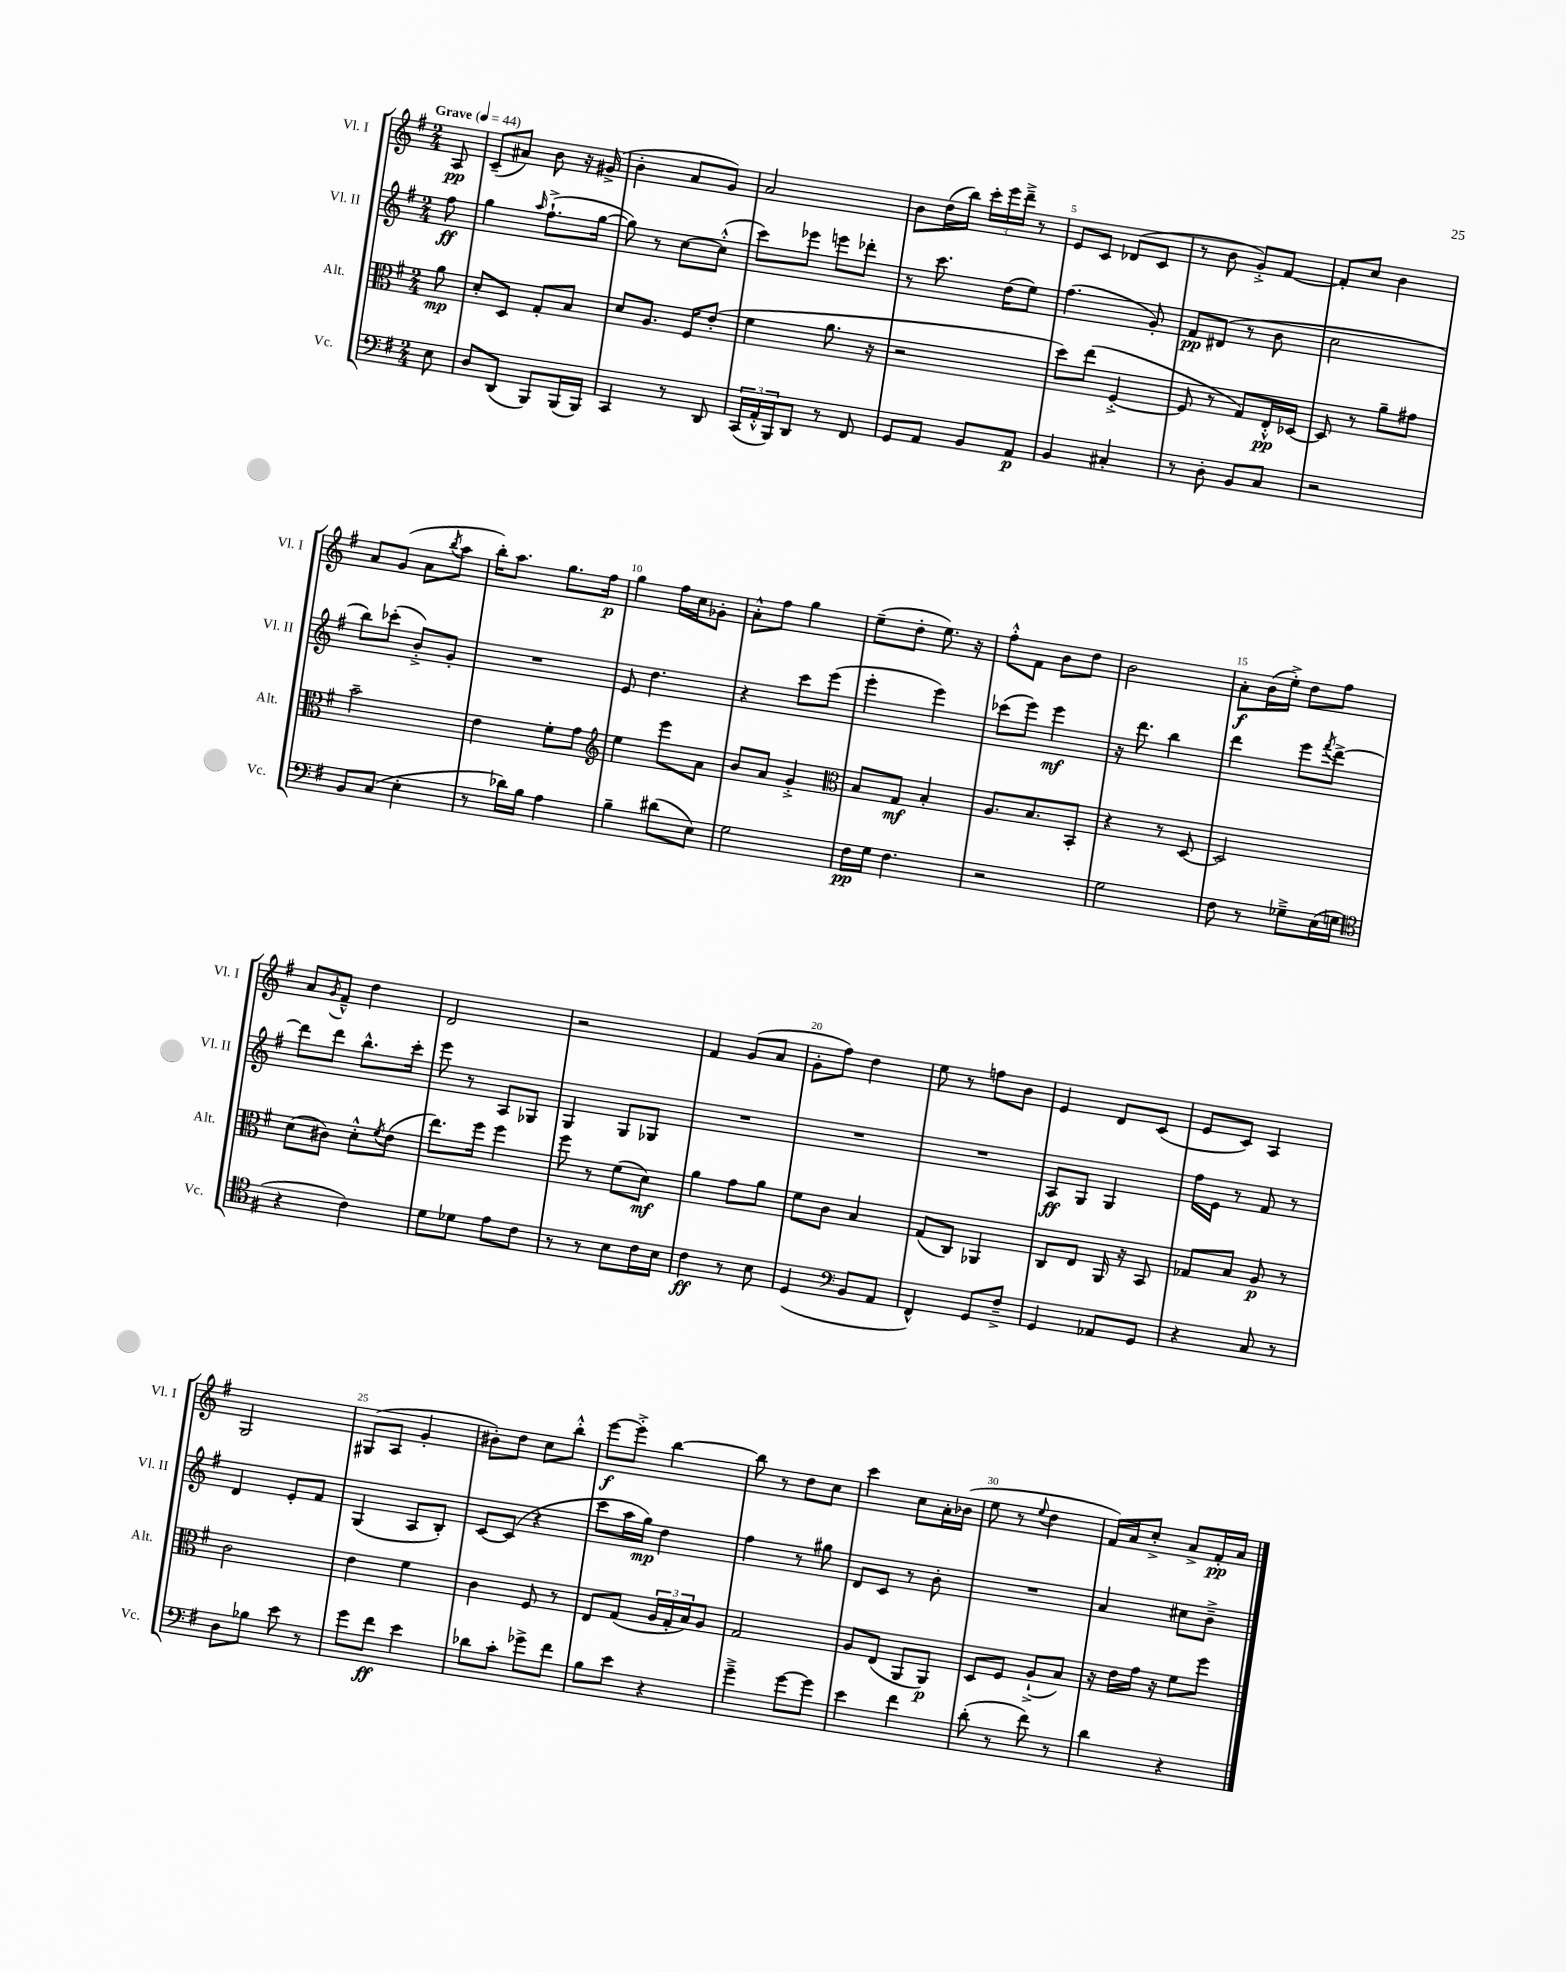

**kern	**kern	**kern	**kern
*staff4	*staff3	*staff2	*staff1
*clefF4	*clefC3	*clefG2	*clefG2
*k[f#]	*k[f#]	*k[f#]	*k[f#]
*M2/4	*M2/4	*M2/4	*M2/4
*MM44	*MM44	*MM44	*MM44
8E	8a	8ff#	8A
=	=	=	=
8D	8d'	4gg	(8c~
(8DD	8D	.	8a#)
.	.	16qqaa	.
8BBB)	8G'	(8.ff#`^	8b
(16BBB	8B	.	16r
16BBB)	.	[16gg	(16g#^
=	=	=	=
4CC	8d	8gg])	4b'
.	8.A	8r	.
8r	.	[8cc	8a
.	16F#	.	.
8DD	(8e'	(8cc'^^]	8g)
=	=	=	=
(24CC	4f#	8ccc)	2a
24AA'^^	.	.	.
24BBB)	.	.	.
8DD	.	8eee-	.
8r	8.a	8eee	.
8FF#	.	8ddd-'	.
.	16r	.	.
=	=	=	=
8GG	2r	8r	8b
8AA	.	8.ccc	(16dd
.	.	.	16bb)
8BB	.	.	24ccc'
.	.	.	24eee
.	.	(16dd	.
.	.	.	24ddd~^
8AA	.	8ee)	8r
=	=	=	=
4BB	8dd)	(4.ff#	8e
.	(8ee	.	8c
4C#'	[4F#'^	.	(8d-
.	.	8g')	8c
=	=	=	=
8r	8F#]	8f#	8r
8D'	8r	(8d#	8b
8BB	8G)	8r	8g'^)
8C	16E'^^	8b	[8f#
.	[16D-	.	.
=	=	=	=
2r	8D-]	2cc	8f#']
.	8r	.	8cc
.	8a~	.	4b
.	8g#	.	.
=	=	=	=
8BB	2b~	8bb)	8a
(8C	.	(8ccc-'	(8g
4E'	.	8b'^)	8a
.	.	.	8qbb
.	.	8g'	8aa
=	=	=	=
8r	4e	2r	16bb')
.	.	.	8.aa
16d-)	.	.	.
16B	.	.	.
4A	8f#'	.	8.gg
.	8g	.	.
.	.	.	16ff#
=	=	=	=
*	*clefG2	*	*
4B~	4ee	8e	4gg
.	.	4.dd	.
(8d#	8eee	.	16ff#
.	.	.	16cc
8E)	8a	.	8g-'
=	=	=	=
2G	8b	4r	8a'^^
.	8a	.	8ff#
.	4g'^	8ccc	4gg
.	.	(8eee	.
=	=	=	=
*	*clefC3	*	*
16F#	8B	4eee'	(8ee~
16G	.	.	.
4.F#	8G	.	8dd'
.	4B'	4eee)	8.ee)
.	.	.	16r
=	=	=	=
2r	8.A	(8ccc-	8ff#'^^
.	.	8eee)	8f#
.	8.B	.	.
.	.	4eee	8b
.	8BB'	.	8dd
=	=	=	=
2G	4r	16r	2b
.	.	8.ddd	.
.	8r	4bb	.
.	[8D	.	.
=	=	=	=
8F#	2D]	4ddd	8a'
8r	.	.	(16b
.	.	.	16ee'^)
8G-~^	.	8eee	8dd
.	.	8qfff#	.
(16E	.	[8ddd^	8ff#
16G	.	.	.
=	=	=	=
*clefC4	*	*	*
4r	(8d	8ddd]	8a
.	.	.	8qg
.	8c#)	8ddd	8f#~^^
4c)	8d'^^	8.bb^^	4dd
.	8qf#	.	.
.	(8e	.	.
.	.	16ccc'	.
=	=	=	=
8d	8.ee)	8eee	2d
8d-	.	8r	.
.	16ff#	.	.
8e	4ff#	8A	.
8c	.	8G-	.
=	=	=	=
8r	8ff#	4G	2r
8r	8r	.	.
8B	(8f#	8G	.
16c	8d)	8G-	.
16B	.	.	.
=	=	=	=
4c	4a	2r	4f#
8r	8g	.	(8g
8B	8a	.	8a
=	=	=	=
(4D	8f#	2r	8g'
.	8c	.	8ff#)
*clefF4	*	*	*
8BB	4B	.	4dd
8AA	.	.	.
=	=	=	=
4FF#^^)	(8G	2r	8ee
.	8C)	.	8r
8GG	4AA-	.	8ff
8F#~^	.	.	8b
=	=	=	=
4GG	8C	8A	4e
.	8E	8G	.
8AA-	16AA	4G	8d
.	16r	.	.
8GG	8BB	.	(8c
=	=	=	=
4r	8G-	16ff#	8e
.	.	16e	.
.	8B	8r	8c)
8C	8A	8f#	4A
8r	8r	8r	.
=	=	=	=
8D	2c	4d	2G
8B-	.	.	.
8e	.	8e'	.
8r	.	8f#	.
=	=	=	=
8g	4e	(4G	(8G#
8f#	.	.	8A
4e	4f#	8A	4g'
.	.	8B')	.
=	=	=	=
8d-	4c	[8c	8b#')
8c'	.	(8c]	8dd
8g-^	8F#	4r	8cc
8f#	8r	.	8bb'^^
=	=	=	=
8B	8E	8ccc	[8eee
8e	(8G	16aa	8eee'^]
.	.	16gg)	.
4r	24A	4dd	[4bb
.	24G'	.	.
.	24B)	.	.
.	8A	.	.
=	=	=	=
4g~^	2G	4ff#	8bb]
.	.	.	8r
[8g	.	8r	8dd
8g]	.	8gg#	8cc
=	=	=	=
4e	8A	8d	4ccc
.	(8E	8c	.
4f#	8AA	8r	8cc
.	8AA)	8b'	16a'
.	.	.	(16b-
=	=	=	=
(8d'	8D	2r	8ee
8r	8F#	.	8r
.	.	.	8qqee
8f#)	(8A`^	.	4dd
8r	8B)	.	.
=	=	=	=
4d	16r	4a	16f#)
.	16e	.	16a
.	16g	.	8cc'^
.	16r	.	.
4r	8f#	8cc#	8a^
.	8ff#	8b~^	16f#'
.	.	.	16a
==	==	==	==
*-	*-	*-	*-
